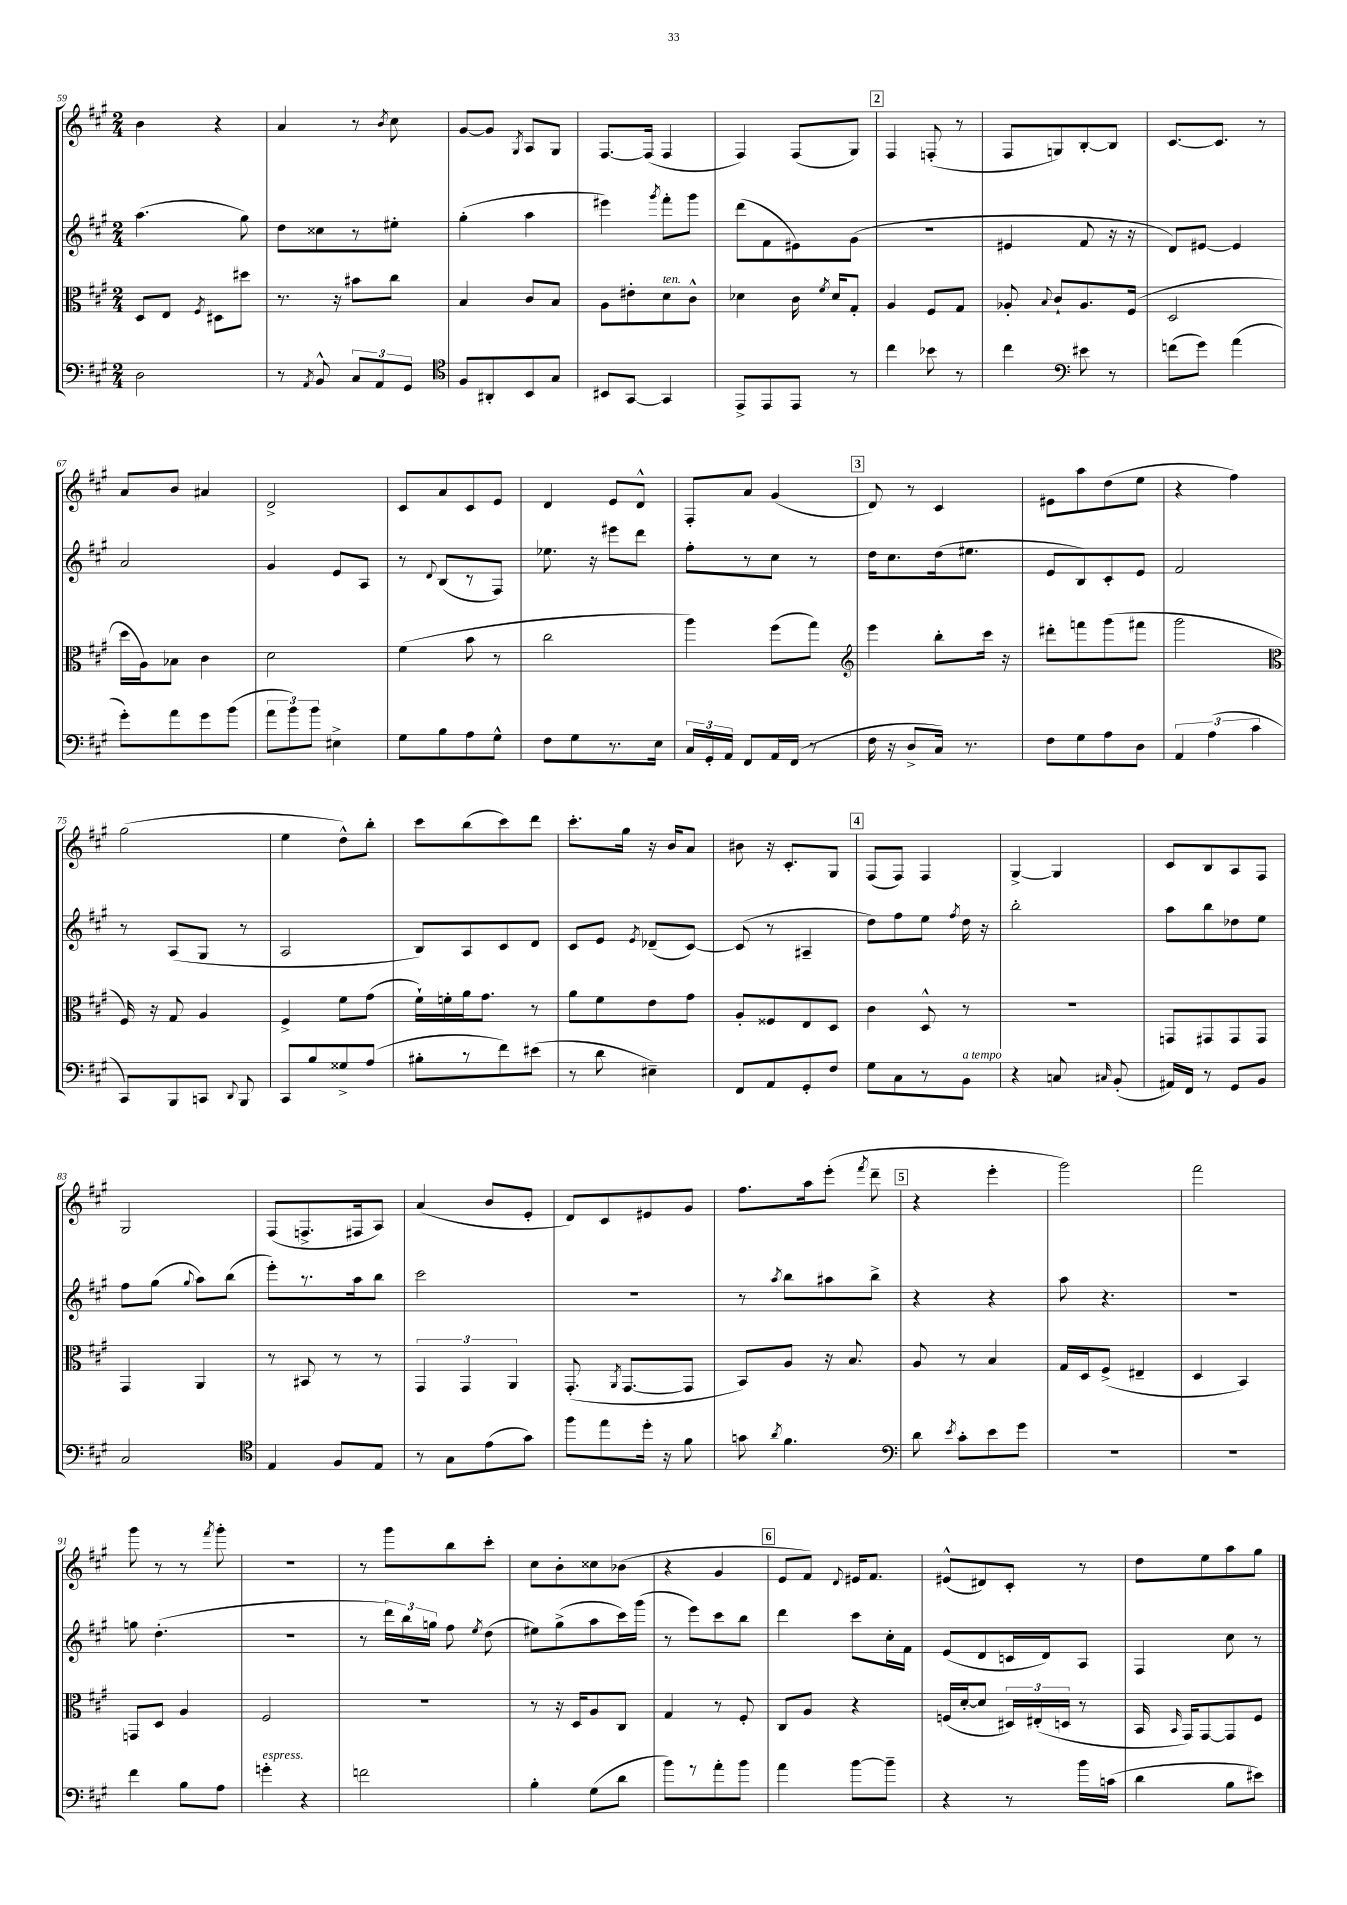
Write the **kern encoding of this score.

**kern	**kern	**kern	**kern
*part4	*part3	*part2	*part1
*staff4	*staff3	*staff2	*staff1
*clefF4	*clefC3	*clefG2	*clefG2
*k[f#c#g#]	*k[f#c#g#]	*k[f#c#g#]	*k[f#c#g#]
*M2/4	*M2/4	*M2/4	*M2/4
=59	=59	=59	=59
2D\	8D/L	(4.aa\	4b\
.	8E/J	.	.
.	8qF#/	.	.
.	8D#X\L	.	4r
.	8dd#X\J	8gg#\)	.
=60	=60	=60	=60
8r	8.r	8dd\L	4a/
8qAA/	.	.	.
8BB^^/	.	8cc##X\	.
.	16r	.	.
12C#/L	8b#X\L	8r	8r
12AA/	.	.	.
.	.	.	8qb/
.	8cc#\J	8ee#X'\J	8cc#\
12GG#/J	.	.	.
=61	=61	=61	=61
*clefC4	*	*	*
8F#/L	4B/	(4gg#'\	[8g#/L
8AA#X'/	.	.	8g#/J]
.	.	.	8qG#/
8BB/	8c#/L	4aa\	8A/L
8G#/J	8B/J	.	8G#/J
=62	=62	=62	=62
8BB#X/L	8A\L	4eee#X\)	[8.F#/L
[8GG#/J	8e#X'\	.	.
.	.	.	(16F#/Jk]
.	.	8qggg#/	.
!	!LO:TX:a:i:t=ten.	!	!
4GG#/]	8d\	8fff#'\L	4F#/
.	8c#^^\J	8ggg#\J	.
=63	=63	=63	=63
8EE^/L	4d-X\	(8ddd\L	4F#/)
8EE/	.	8f#\	.
8EE/J	16c#\	8e#X\)	(8F#/L
.	8qf#/	.	.
.	16d-/KL	.	.
8r	8G#'/J	(8g#\J	8G#/J)
!!LO:REH:place=s1:t=2
=64	=64	=64	=64
4cc#\	4A/	2r	4F#/
8b-X\	8F#/L	.	(8Fn'/
8r	8G#/J	.	8r
=65	=65	=65	=65
4cc#\	8A-X'/	4e#X/	8F#/L
.	8qqB/	.	.
.	8c#`/L	.	8Gn/)
*clefF4	*	*	*
8e#X\	8.A-/	8f#/	[8B'/
8r	.	16r	8B/J]
.	(16F#/Jk	16r	.
=66	=66	=66	=66
(8fn\L	2D/	8d/L)	[8.c#/L
8g#\J)	.	[8e#X/J	.
.	.	.	8.c#/J]
(4a\	.	4e#/]	.
.	.	.	8r
!!LO:LB:g=z
=67	=67	=67	=67
8g#'\L)	16dd\LL	2a/	8a/L
.	16A\J)	.	.
8a\	8B-X\J	.	8b/J
8g#\	4c#\	.	4a#X/
(8b\J	.	.	.
=68	=68	=68	=68
12a\L	2d\	4g#/	2d^/
12b\)	.	.	.
12b\J	.	.	.
4E#X^\	.	8e/L	.
.	.	8A/J	.
=69	=69	=69	=69
8G#\L	(4f#\	8r	8c#/L
.	.	8qqd/	.
8B\	.	(8B/L	8a/
8A\	8b\	8r	8c#/
8G#^^\J	8r	8F#/J)	8e/J
=70	=70	=70	=70
8F#\L	2cc#\	8.ee-X\	4d/
8G#\	.	.	.
.	.	16r	.
8.r	.	8eee#X\L	8e/L
.	.	8ddd\J	8d^^/J
16E\Jk	.	.	.
=71	=71	=71	=71
24C#/LL	4aa\)	8ff#'\L	8F#'/L
24GG#'/	.	.	.
24AA/JJ	.	.	.
8FF#/L	.	8r	8a/J
16AA/L	(8ff#\L	8cc#\J	(4g#/
(16FF#/JJ	.	.	.
8r	8gg#\J)	8r	.
!!LO:REH:place=s1:t=3
=72	=72	=72	=72
*	*clefG2	*	*
16F#\	4eee\	16dd\KL	8d/)
16r	.	8.cc#\	.
8D^/L	.	.	8r
16C#/Jk)	8bb'\L	(16dd\k	4c#/
8.r	.	8.ee#X\J	.
.	16ccc#\Jk	.	.
.	16r	.	.
=73	=73	=73	=73
8F#\L	8ddd#X'\L	8e/L	8e#X\L
8G#\	8fffn\	8B/)	8aa\
8A\	(8ggg#\	8c#'/	(8dd\
8D\J	8fff#X\J	8e/J	8ee\J
=74	=74	=74	=74
6AA/	2ggg#\	2f#/	4r
(6A\	.	.	.
.	.	.	4ff#\)
6c#\	.	.	.
!!LO:LB:g=z
=75	=75	=75	=75
*	*clefC3	*	*
8CC#/L)	16F#/)	8r	(2gg#\
.	16r	.	.
8BBB/	8G#/	(8A/L	.
8CCn/J	4A/	8G#/J	.
8qqDD/	.	.	.
8BBB/	.	8r	.
=76	=76	=76	=76
8CC#/L	4F#^/	2A/	4ee\
8B/	.	.	.
8G##X^/	8f#\L	.	8dd^^\L)
(8A/J	(8g#\J	.	8bb'\J
=77	=77	=77	=77
8B#X'\L	16f#`\LL)	8B/L)	8ccc#\L
.	16fn'\	.	.
8r	16a\J	8A/	(8bb\
.	8.g#\J	.	.
8f#\)	.	8c#/	8ccc#\)
(8e#X\J	8r	8d/J	8ddd\J
=78	=78	=78	=78
8r	8a\L	8c#/L	8.ccc#'\L
8d\	8f#\	8e/J	.
.	.	.	16gg#\Jk
.	.	8qe/	.
4E#X~\)	8e\	(8d-X~/L	16r
.	.	.	16b/KL
.	8g#\J	[8c#/J)	8a/J
=79	=79	=79	=79
8FF#/L	8A'/L	(8c#/]	8b#X\
8AA/	8F##X/	8r	16r
.	.	.	8.c#'/L
8GG#'/	8E/	4A#X~/	.
8F#/J	8D/J	.	8G#/J
!!LO:REH:place=s1:t=4
=80	=80	=80	=80
8G#\L	4c#\	8dd\L)	(8F#/L
8C#\	.	8ff#\	8F#/J)
8r	8D^^/	8ee\J	4F#/
.	.	8qff#/	.
!LO:TX:a:i:t=a tempo	!	!	!
8BB\J	8r	16dd\	.
.	.	16r	.
=81	=81	=81	=81
4r	2r	2bb'\	[4G#^/
8Cn/	.	.	4G#/]
16qqC#X/	.	.	.
(8BB'/	.	.	.
=82	=82	=82	=82
16AA#X/LL)	8GGn/L	8aa\L	8c#/L
16FF#/JJ	.	.	.
8r	8GG#X/	8bb\	8B/
8GG#/L	8GG#/	8dd-X\	8A/
8BB/J	8GG#/J	8ee\J	8F#/J
!!LO:LB:g=z
=83	=83	=83	=83
2C#/	4GG#/	8ff#\L	2G#/
.	.	(8gg#\J	.
.	.	8qqgg#/	.
.	4AA/	8aa\L)	.
.	.	(8bb\J	.
=84	=84	=84	=84
*clefC4	*	*	*
4E/	8r	8eee'\L)	(8F#/L
.	8BB#X/	8.r	8.Fn^/
8F#/L	8r	.	.
.	.	16aa\k	16F#X/k
8E/J	8r	8bb\J	8A/J)
=85	=85	=85	=85
8r	6GG#/	2ccc#\	(4a/
8G#\L	.	.	.
.	6GG#/	.	.
(8e\	.	.	8b/L
.	6AA/	.	.
8g#\J)	.	.	8e'/J
=86	=86	=86	=86
8ff#\L	(8.GG#'/	2r	8d/L)
8ee\	.	.	8c#/
.	8qAA/	.	.
.	[8.GG#/L	.	.
16dd'\Jk	.	.	8e#X/
16r	.	.	.
8f#\	8GG#/J]	.	8g#/J
=87	=87	=87	=87
8gn\	8BB/L)	8r	8.ff#\L
8qa/	.	8qaa/	.
4.f#\	8A/J	8bb\L	.
.	.	.	16aa\k
.	16r	8aa#X\	(8eee'\J
.	8.B/	.	.
.	.	.	8qfff#/
.	.	8bb^\J	8ddd~\
!!LO:REH:place=s1:t=5
=88	=88	=88	=88
*clefF4	*	*	*
8d\	8A/	4r	4r
8qe/	.	.	.
8c#'\L	8r	.	.
8e\	4B/	4r	4eee'\
8g#\J	.	.	.
=89	=89	=89	=89
2r	16G#/LL	8aa\	2ggg#\)
.	16D/J	.	.
.	(8F#^/J	4.r	.
.	4E#X~/	.	.
=90	=90	=90	=90
2r	4D/	2r	2fff#\
.	4BB/)	.	.
!!LO:LB:g=z
=91	=91	=91	=91
4f#\	8GGn/L	8ggn\	8ggg#\
.	8D/J	(4.dd'\	8r
8B\L	4A/	.	8r
.	.	.	8qfff#/
8A\J	.	.	8ggg#'\
=92	=92	=92	=92
!LO:TX:a:i:t=espress.	!	!	!
4gn'\	2F#/	2r	2r
4r	.	.	.
=93	=93	=93	=93
2fn\	2r	8r	8r
.	.	24ddd\LL)	8ggg#\L
.	.	24bb\	.
.	.	24ggn\JJ	.
.	.	8ff#\	8bb\
.	.	8qee/	.
.	.	(8dd\	8ccc#'\J
=94	=94	=94	=94
4B'\	8r	8ee#X\L)	8cc#\L
.	16r	(8gg#^\	8b'\
.	16D/KL	.	.
(8G#\L	8A/	8aa\	8cc##X\
8d\J	8C#/J	16ccc#\L)	(8b-X\J
.	.	(16ggg#\JJ	.
=95	=95	=95	=95
8b\L)	4G#/	8r	4r
8r	.	8eee\L)	.
8a'\	8r	8ccc#\	4g#/
8b\J	8F#'/	8bb\J	.
!!LO:REH:place=s1:t=6
=96	=96	=96	=96
4a\	8C#/L	4ddd\	8e/L
.	8A/J	.	8f#/J)
.	.	.	8qqd/
[8b\L	4r	8ccc#\L	16e#X/KL
.	.	.	8.f#/J
8b~\J]	.	16cc#'\L	.
.	.	16f#\JJ	.
=97	=97	=97	=97
4r	(16Fn/LL	(8e/L	(8e#X^^/L
.	[16d'/J	.	.
.	8d/J]	8d/	8d#X/)
8r	24D#X/LL)	16cn/L	8c#'/J
.	(24E#X'/	.	.
.	.	16d/J)	.
.	24Dn/JJ	.	.
16b\LL	8r	8A/J	8r
(16cn\JJ	.	.	.
=98	=98	=98	=98
4d\	16BB/	4F#/	8dd\L
.	16qqBB/	.	.
.	16GG#/KL)	.	.
.	[8GG#/	.	8ee\
8B\L	8GG#/]	8cc#\	8aa\
8e#X\J)	8F#/J	8r	8gg#\J
==	==	==	==
*-	*-	*-	*-
